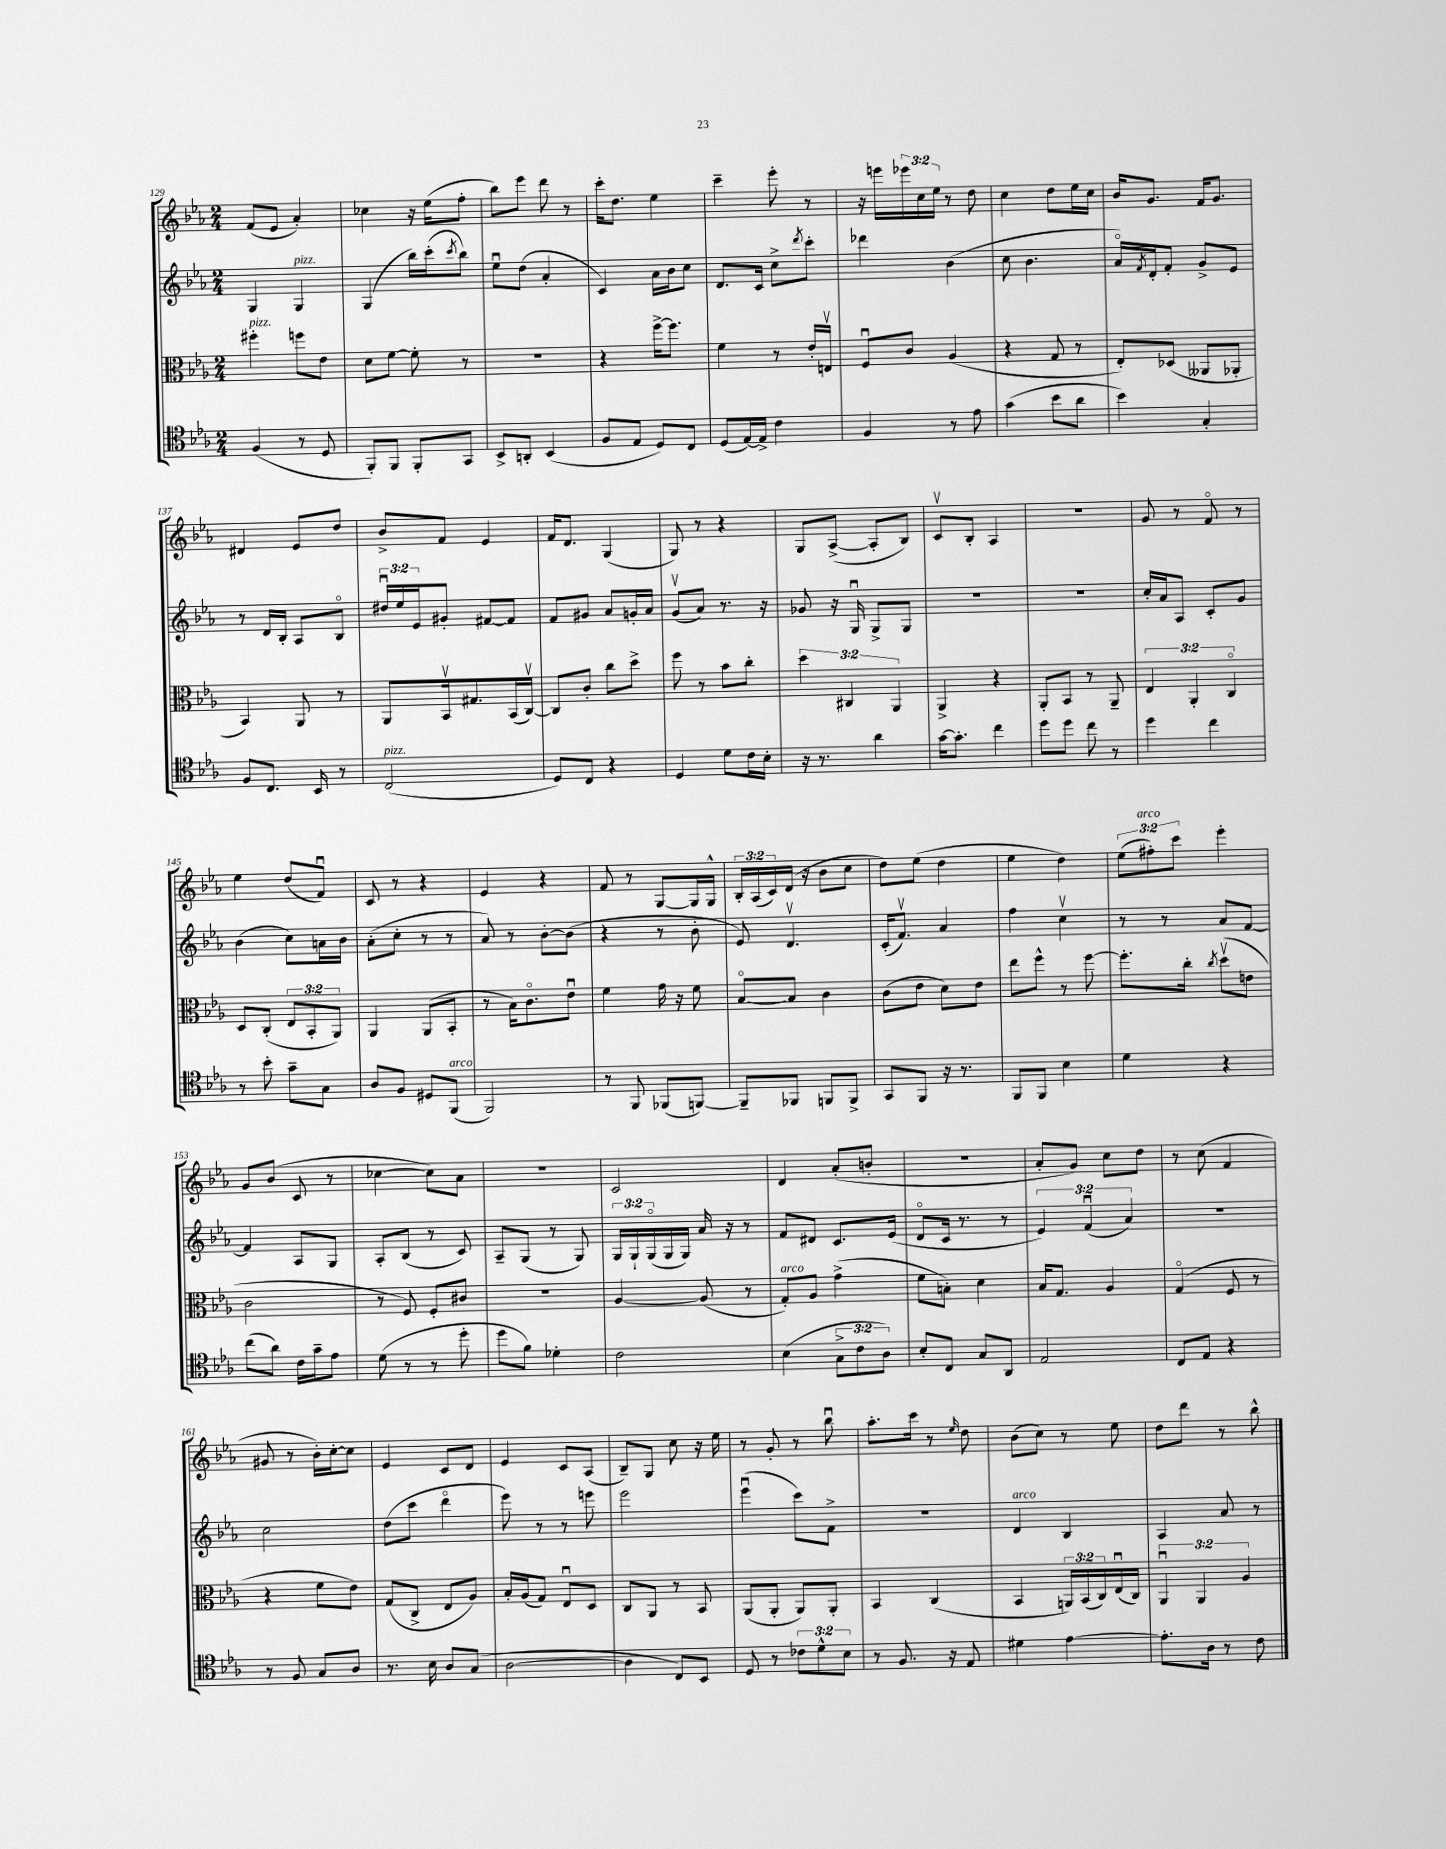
<<
\new StaffGroup <<
\new Staff = "s0" {
    \clef treble \key ees \major \numericTimeSignature \time 2/4 \override Staff.TupletNumber.text = #tuplet-number::calc-fraction-text
    f'8( ees'8 aes'4-.) |
    ces''4 r16 ees''16( f''8-. |
    bes''8) ees'''8 d'''8 r8 |
    c'''16-. d''8. ees''4 |
    c'''4-- ees'''8-. r8 |
    r16 e'''16 \tuplet 3/2 { ees'''16 c''16 ees''16 } r8 d''8 |
    c''4 d''8 ees''16 c''16 |
    bes'16 g'8. f'16 g'8. |
    dis'4 ees'8 d''8 |
    bes'8-> f'8 ees'4 |
    f'16 d'8. g4( |
    g8) r8 r4 |
    g8 aes8~->( aes8-. bes8) |
    c'8\upbow bes8-. aes4 |
    r2 |
    g'8 r8 f'8\flageolet r8 |
    ees''4 d''8( f'8\downbow) |
    c'8 r8 r4 |
    ees'4 r4 |
    f'8 r8 g8~ g16 g16-^ |
    \tuplet 3/2 { bes16-. aes16( c'16) } d'16( r16 bes'8 c''8 |
    d''8) ees''8( d''4 |
    ees''4 d''4) |
    \tuplet 3/2 { ees''8( fis''8-.^\markup { \italic "arco" }) c'''8 } ees'''4-. |
    g'8 bes'8( c'8 r8 |
    ces''4~ ces''8) aes'8 |
    r2 |
    c'2 |
    d'4 aes'8-.( b'8-. |
    R2 |
    aes'8-. g'8) c''8 d''8 |
    r8 c''8( f'4 |
    gis'8 r8 bes'16-.) c''16~-. c''8 |
    ees'4 c'8 d'8 |
    ees'4 c'8 aes8( |
    bes8--) g8 c''8 r16 ees''16 |
    r8 g'8-. r8 bes''8\downbow |
    aes''8.-. c'''16 r8 \grace { ees''16 } d''8 |
    bes'8( c''8) r8 ees''8 |
    d''8 d'''8 r8 bes''8-^ \bar "|." |
}
\new Staff = "s1" {
    \clef treble \key ees \major \numericTimeSignature \time 2/4 \override Staff.TupletNumber.text = #tuplet-number::calc-fraction-text
    g4 g4^\markup { \italic "pizz." } |
    g4( bes''16) c'''16-.( \acciaccatura { c'''8 } bes''8) |
    ees''8\downbow d''8( aes'4-. |
    c'4) aes'16 bes'16 c''8 |
    d'8. c'16 c''8-> \acciaccatura { d'''8 } c'''8-. |
    des'''4 bes'4( |
    c''8 bes'4. |
    aes'16\flageolet) \acciaccatura { f'8 } d'16-. f'8-. g'8-> ees'8 |
    r8 d'16 bes16-. aes8 bes8\flageolet |
    \tuplet 3/2 { dis''16\downbow ees''16 ees'16 } gis'8-. fis'8~ fis'8 |
    f'8 gis'8 aes'8 g'16-. aes'16 |
    g'8\upbow( aes'8) r8. r16 |
    ges'8 r16 g16\downbow g8-> g8 |
    R2 |
    R2 |
    c''16-. aes'16 aes8 c'8-. g'8 |
    bes'4( c''8) a'16 bes'16 |
    aes'8-.( c''8-. r8 r8 |
    aes'8) r8 bes'8~-. bes'8( |
    r4 r8 bes'8-. |
    ees'8) d'4.\upbow |
    c'16-.( f'8.\upbow) aes'4 |
    f''4 c''4\upbow |
    r8 r8 aes'8 f'8~ |
    f'4 aes8 g8 |
    aes8-. bes8( r8 c'8) |
    aes8-- g8( r8 g8) |
    \tuplet 3/2 { g16 g16-! g16\flageolet( } g16 g16) aes'16 r16 r8 |
    f'8 dis'8 c'8. ees'16( |
    d'8\flageolet c'16 r8. r8 |
    \tuplet 3/2 { ees'4) f'4\downbow( aes'4) } |
    r2 |
    c''2 |
    d''8( c'''8 d'''4\flageolet |
    ees'''8) r8 r8 e'''8 |
    ees'''2 |
    ees'''4\downbow( c'''8) f'8-> |
    R2 |
    d'4^\markup { \italic "arco" } bes4 |
    aes4 aes'8 r8 \bar "|." |
}
\new Staff = "s2" {
    \clef alto \key ees \major \numericTimeSignature \time 2/4 \override Staff.TupletNumber.text = #tuplet-number::calc-fraction-text
    fis''4-.^\markup { \italic "pizz." } f''8 ees'8 |
    d'8 f'8~ f'8-. r8 |
    R2 |
    r4 f''16~-> f''8. |
    f'4 r8 ees'16-. e16\upbow |
    f8\downbow c'8 aes4( |
    r4 g8 r8 |
    ees8-.) des8( aeses,8 aes,8-. |
    bes,4) aes,8 r8 |
    aes,8 bes,16\upbow gis8. bes,16( c16~\upbow) |
    c8 c'8-. c''8 d''8-> |
    f''8 r8 bes'8 c''8-. |
    \tuplet 3/2 { d''4 cis4 aes,4 } |
    aes,4-> r4 |
    aes,8-. bes,8 r8 aes,8-- |
    \tuplet 3/2 { ees4 aes,4-. c4\flageolet } |
    d8 c8-.( \tuplet 3/2 { ees8 bes,8-. aes,8) } |
    aes,4 aes,8( bes,8-. |
    r8 bes16) c'8.\flageolet ees'8\downbow |
    f'4 g'16 r16 f'8 |
    bes8~\flageolet bes8 c'4 |
    c'8( ees'8 d'8) ees'8 |
    ees''8 f''8-^ r8 f''8~ |
    f''8.-. c''16-. \acciaccatura { c''8 } d''8\upbow( e'8 |
    c'2 |
    r8 f8) f8-. cis'8 |
    r2 |
    aes4~ aes8( r8 |
    g8-.^\markup { \italic "arco" }) aes8 g'4->( |
    f'8 b8-.) d'4 |
    bes16 g8. aes4 |
    g4\flageolet( f8 r8 |
    r4 f'8 ees'8) |
    g8( c8-> ees8 aes8) |
    bes16-. aes16( g8) ees8\downbow d8 |
    c8 aes,8 r8 bes,8 |
    aes,8( aes,8-. aes,8) aes,8-. |
    bes,4 c4( |
    bes,4 \tuplet 3/2 { a,16) bes,16( c16) } ees16\downbow( c16) |
    \tuplet 3/2 { aes,4\downbow aes,4 aes4 } \bar "|." |
}
\new Staff = "s3" {
    \clef tenor \key ees \major \numericTimeSignature \time 2/4 \override Staff.TupletNumber.text = #tuplet-number::calc-fraction-text
    f4( r8 d8 |
    f,8-.) f,8 f,8-. g,8 |
    bes,8-> a,8-. bes,4( |
    f8 ees8 d8) c8 |
    d8( ees16~) ees16-> c'4 |
    f4 r8 ees'8 |
    g'4( bes'8 aes'8 |
    bes'4) g4-. |
    f8 c8. bes,16 r8 |
    c2^\markup { \italic "pizz." }( |
    d8) c8 r4 |
    d4 d'8 c'16 bes16-. |
    r16 r8. aes'4 |
    g'16~ g'8.-. c''4 |
    d''8 d''8 c''8 r8 |
    d''4 c''4 |
    r8 bes'8-. g'8-- g8 |
    aes8 f8 dis8 f,8^\markup { \italic "arco" }( |
    f,2) |
    r8 f,8 fes,8( f,8~) |
    f,8-- fes,8 f,8 f,8-> |
    g,8 f,8 r16 r8. |
    f,8 f,8 bes4 |
    d'4 r4 |
    c''8( aes'8) c'16 g'16-- ees'8 |
    d'8( r8 r8 d''8-. |
    d''8 f'8) des'4-. |
    c'2 |
    bes4( \tuplet 3/2 { g8-> c'8 aes8) } |
    bes8-. c8 g8 aes,8 |
    ees2 |
    c8 ees8 r4 |
    r8 f8 g8 aes8 |
    r8. bes16 aes8 g8( |
    aes2~ |
    aes4 c8) bes,8 |
    d8 r8 \tuplet 3/2 { ces'8 d'8-^ bes8 } |
    r8 f8. r16 ees8 |
    dis'4 ees'4~ |
    ees'8.-. aes16 r8 c'8 \bar "|." |
}
>>
>>
\layout { \context { \Score currentBarNumber = #129 } }
